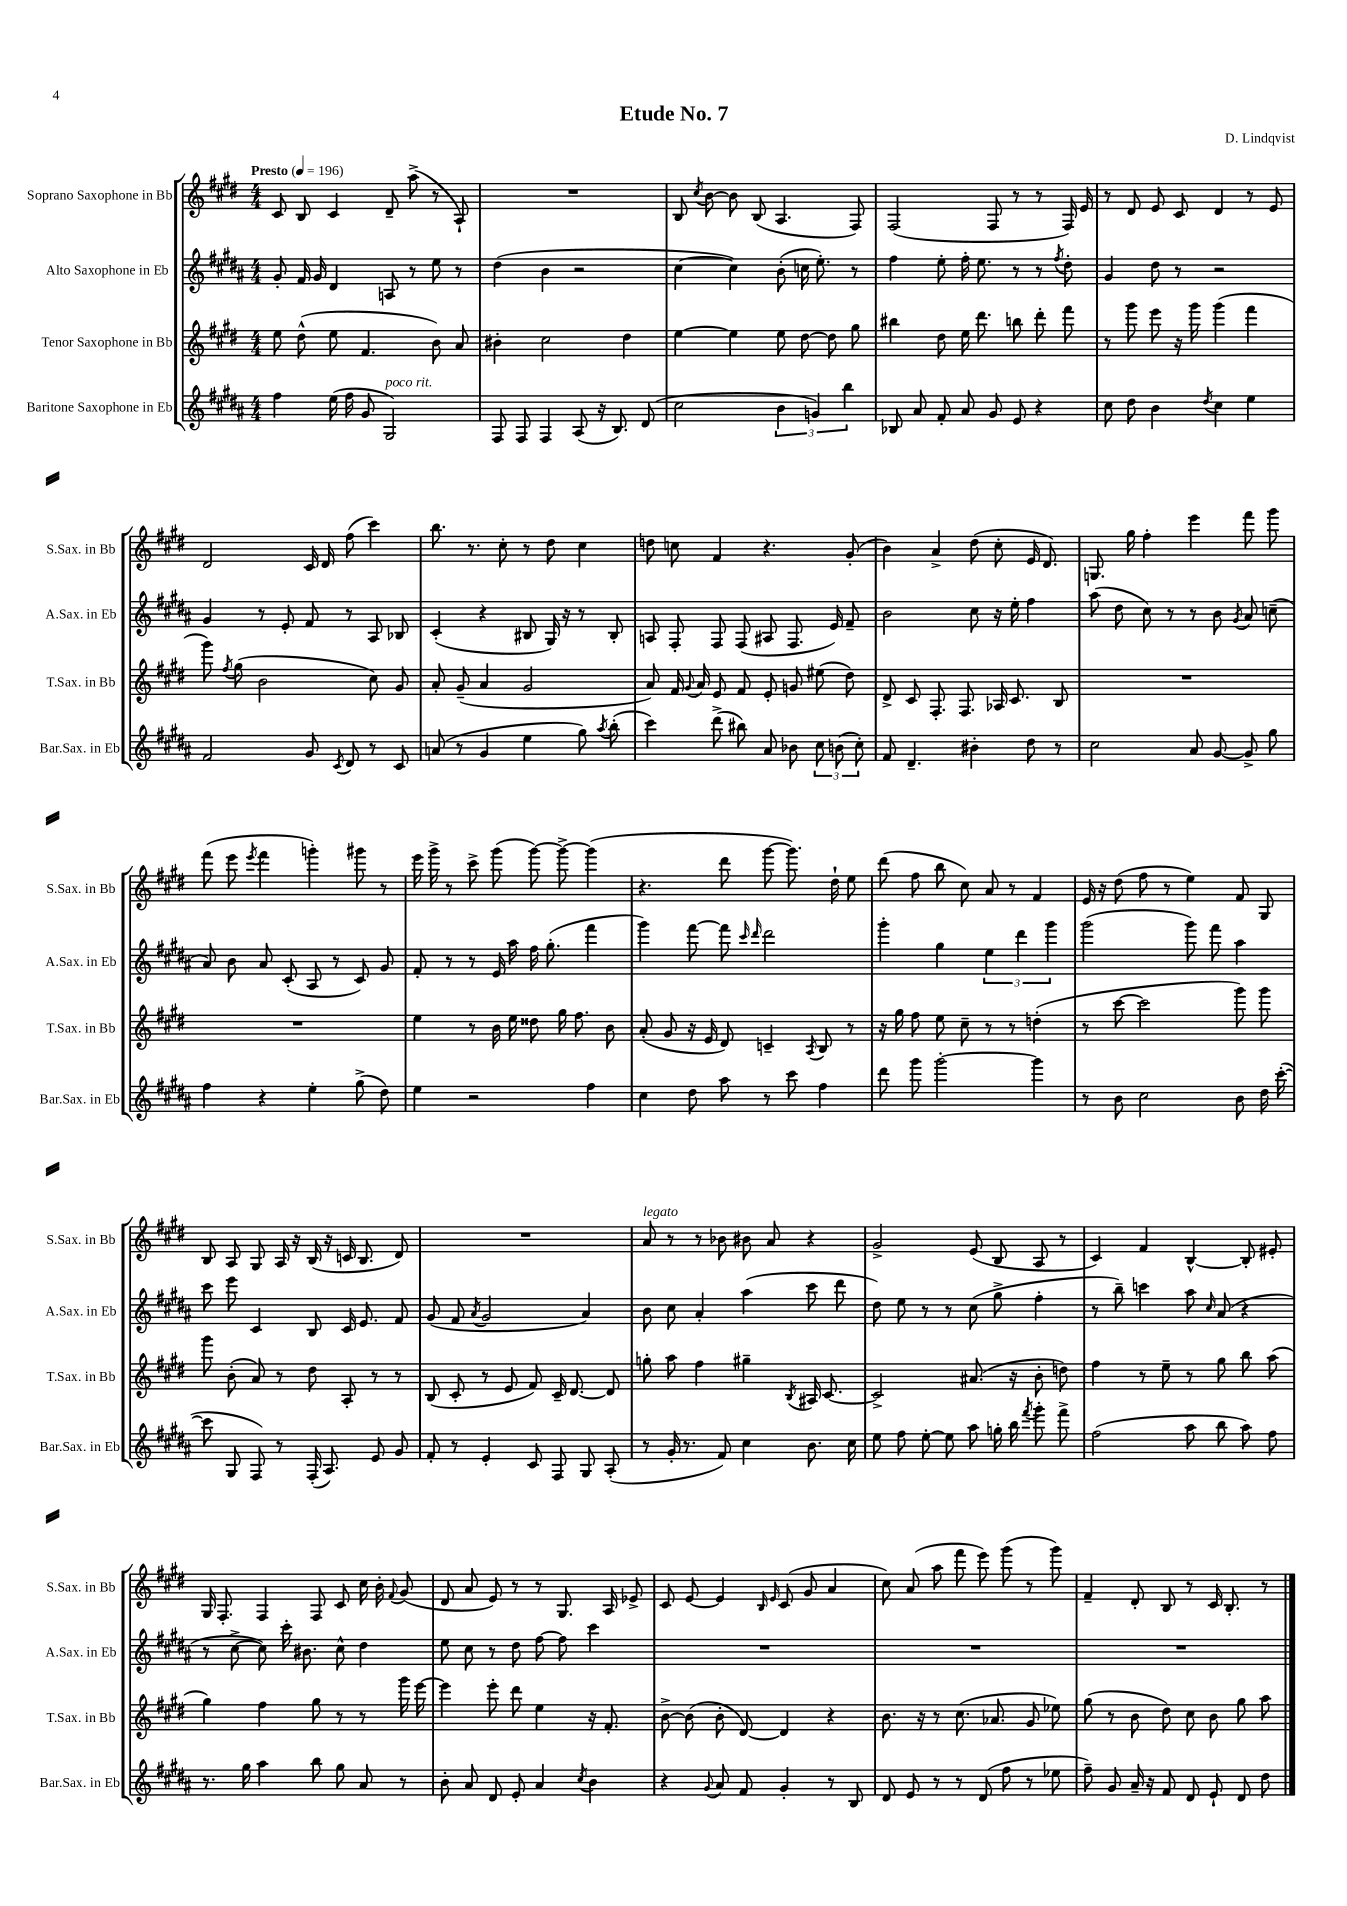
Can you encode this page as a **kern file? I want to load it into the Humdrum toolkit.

**kern	**kern	**kern	**kern
*staff4	*staff3	*staff2	*staff1
*clefG2	*clefG2	*clefG2	*clefG2
*k[f#c#g#d#a#]	*k[f#c#g#d#]	*k[f#c#g#d#a#]	*k[f#c#g#d#]
*M4/4	*M4/4	*M4/4	*M4/4
*MM196	*MM196	*MM196	*MM196
4ff#\	8ee\	8g#'/	8c#/
.	(8dd#^^\	16f#/	8B/
.	.	16g#/	.
(16ee\	8ee\	4d#/	4c#/
16ff#\	.	.	.
8g#/	4.f#/	.	.
2G#/)	.	8A/	8d#~/
.	.	8r	(8aa^\
.	8b\)	8ee\	8r
.	8a/	8r	8A`/)
=	=	=	=
8F#/	4b#'\	(4dd#\	1r
8F#/	.	.	.
4F#/	2cc#\	4b\	.
(8A#/	.	2r	.
16r	.	.	.
8.B/)	.	.	.
.	4dd#\	.	.
(8d#/	.	.	.
=	=	=	=
2cc#\	[4ee\	[4cc#\	8B/
.	.	.	8qcc#/
.	.	.	[8b\
.	4ee\]	4cc#\])	8b\]
.	.	.	(8B/
6b\	8ee\	(8b'\	4.A/
.	[8dd#\	16cc\	.
6g/)	.	.	.
.	.	8.ee'\)	.
.	8dd#\]	.	.
6bb\	.	.	.
.	8gg#\	8r	8F#/)
=	=	=	=
8B-/	4bb#\	4ff#\	(2F#/
8a#/	.	.	.
8f#'/	8dd#\	8ee'\	.
8a#/	16ee\	16ff#'\	.
.	8.ddd#\	8.ee\	.
8g#/	.	.	8F#/
8e/	8bb\	8r	8r
4r	8ddd#'\	8r	8r
.	.	8qff#/	.
.	8fff#\	8dd#'\	16F#/)
.	.	.	16e/
=	=	=	=
8cc#\	8r	4g#/	8r
8dd#\	8ggg#\	.	8d#/
4b\	8eee\	8dd#\	8e/
.	16r	8r	8c#/
.	16ggg#\	.	.
8qdd#/	.	.	.
4cc#\	(4ggg#\	2r	4d#/
4ee\	4fff#\	.	8r
.	.	.	8e/
=	=	=	=
2f#/	8ggg#\)	4g#/	2d#/
.	8qff#/	.	.
.	(8gg#\	.	.
.	2b\	8r	.
.	.	8e'/	.
8g#/	.	8f#/	16c#/
.	.	.	16d#/
8qc#/	.	.	.
8d#/	.	8r	(8ff#\
8r	8cc#\)	8A#/	4ccc#\)
8c#/	8g#/	8B-/	.
=	=	=	=
(8a/	8a'/	(4c#'/	8.bb\
8r	(8g#~/	.	.
.	.	.	8.r
4g#/	4a/	4r	.
.	.	.	8cc#'\
4ee\	2g#/	8B#/	8r
.	.	16G#/)	8dd#\
.	.	16r	.
8gg#\)	.	8r	4cc#\
8qaa#/	.	.	.
(8bb'\	.	8B#'/	.
=	=	=	=
4ccc#\)	8a/)	8A/	8dd\
.	16f#/	8F#'/	8cc\
.	8qqg#/	.	.
.	16a/	.	.
(8ddd#^\	8e/	8F#/	4f#/
8bb#\)	8f#/	(8F#/	.
8a#/	8e'/	8A#/	4.r
8b-\	8g/	8.F#/	.
12cc#\	(8ee#\	.	.
.	.	16e/)	.
(12b\	.	.	.
.	8dd#\)	8f#~/	(8g#'/
12cc#'\)	.	.	.
=	=	=	=
8f#/	8d#^/	2b\	4b\)
4.d#~/	8c#/	.	.
.	8.F#'/	.	4a^/
.	8.F#/	.	.
4b#'\	.	8cc#\	(8dd#\
.	16A-/	16r	8cc#'\
.	8.c#/	16ee'\	.
8dd#\	.	4ff#\	16e/
.	.	.	8.d#/)
8r	8B/	.	.
=	=	=	=
2cc#\	1r	(8aa#\	8.G/
.	.	8dd#\	.
.	.	.	16gg#\
.	.	8cc#\)	4ff#'\
.	.	8r	.
8a#/	.	8r	4eee\
[8g#/	.	8b\	.
.	.	8qg#/	.
8g#^/]	.	8a#/	8fff#\
8gg#\	.	(8cc~\	8ggg#\
=	=	=	=
4ff#\	1r	8a#/)	(8fff#\
.	.	8b\	8eee\
.	.	.	8qeee/
4r	.	8a#/	4fff#\
.	.	(8c#'/	.
4ee'\	.	8A#/	4ggg'\)
.	.	8r	.
(8gg#^\	.	8c#/)	8ggg#\
8dd#\)	.	8g#/	8r
=	=	=	=
4ee\	4ee\	8f#'/	16eee\
.	.	.	16ggg#^\
.	.	8r	8r
2r	8r	8r	8ccc#^\
.	16b\	16e/	(8ggg#\
.	16ee\	16aa#\	.
.	8dd##\	16ff#\	[8ggg#\)
.	.	(8.gg#'\	.
.	16gg#\	.	8ggg#^\_
.	8.ff#\	.	.
4ff#\	.	4fff#\	(4ggg#\]
.	8b\	.	.
=	=	=	=
4cc#\	(8a'/	4ggg#\)	4.r
.	8g#/	.	.
8dd#\	16r	[8fff#\	.
.	16e/	.	.
8aa#\	8d#/)	8fff#\]	8ddd#\
.	.	16qqccc#/	.
.	.	16qqddd#/	.
8r	4c~/	2ddd#\	[8ggg#\
8ccc#\	.	.	8.ggg#\])
.	8qA/	.	.
4ff#\	8B/	.	.
.	.	.	16dd#`\
.	8r	.	8ee\
=	=	=	=
8ddd#\	16r	4ggg#'\	(8ddd#\
.	16gg#\	.	.
8ggg#\	8ff#\	.	8ff#\
[2ggg#'\	8ee\	4gg#\	8bb\
.	8cc#~\	.	8cc#\)
.	8r	6ee\	8a/
.	8r	.	8r
.	.	6ddd#\	.
4ggg#\]	(4dd'\	.	4f#/
.	.	6ggg#\	.
=	=	=	=
8r	8r	(2ggg#\	16e/
.	.	.	16r
8b\	[8ccc#\	.	(8dd#\
2cc#\	2ccc#\]	.	8ff#\
.	.	.	8r
.	.	8ggg#\)	4ee\)
.	.	8fff#\	.
8b\	8ggg#\)	4aa#\	8f#/
16dd#\	8ggg#\	.	8G#/
([16ccc#'\	.	.	.
=	=	=	=
8ccc#\]	8ggg#\	8ccc#\	8B/
8G#/	(8b'\	8eee\	8A/
8F#/)	8a/)	4c#/	8G#/
8r	8r	.	16A/
.	.	.	16r
(16F#'/	8dd#\	8B/	(16B/
8.A#/)	.	.	16r
.	8A'/	16c#/	16c/
.	.	8.e/	8.B/
8e/	8r	.	.
8g#/	8r	8f#/	8d#/)
=	=	=	=
8f#'/	(8B/	(8g#/	1r
8r	8c#'/	8f#/	.
.	.	8qa#/	.
4e'/	8r	2g#/	.
.	8e/	.	.
8c#/	8f#/)	.	.
8F#/	16c#~/	.	.
.	[8.d#/	.	.
8G#/	.	4a#/)	.
(8A#'/	8d#/]	.	.
=	=	=	=
8r	8gg'\	8b\	8a/
16g#'/	8aa\	8cc#\	8r
8.r	.	.	.
.	4ff#\	4a#'/	8r
8f#/)	.	.	8b-\
4cc#\	4gg#~\	(4aa#\	8b#\
.	.	.	8a/
.	8qB/	.	.
8.b\	16A#/	8ccc#\	4r
.	[8.c#/	.	.
.	.	8ddd#\	.
16cc#\	.	.	.
=	=	=	=
8ee\	2c#^/]	8dd#\)	2g#^/
8ff#\	.	8ee\	.
[8ee'\	.	8r	.
8ee\]	.	8r	.
8aa#\	(8.a#/	(8cc#\	(8e/
16gg'\	.	8gg#^\	8B/
16bb\	16r	.	.
8qfff#/	.	.	.
8ggg#'\	8b'\	4ff#'\	8A/
8fff#^\	8dd\)	.	8r
=	=	=	=
(2ff#\	4ff#\	8r	4c#/)
.	.	8bb~\)	.
.	8r	4ccc\	4f#/
.	8ee~\	.	.
8aa#\	8r	8aa#\	[4B^^/
.	.	16qqcc#/	.
8bb\	8gg#\	(8a#/	.
8aa#\)	8bb\	4r	8B'/]
8ff#\	(8aa\	.	8e#'/
=	=	=	=
8.r	4gg#\)	8r	16G#/
.	.	.	8.F#'/
.	.	[8cc#^\	.
16gg#\	.	.	.
4aa#\	4ff#\	8cc#\])	4F#/
.	.	16ccc#'\	.
.	.	8.b#\	.
8bb\	8gg#\	.	8F#/
8gg#\	8r	8cc#^^\	8c#/
8a#/	8r	4dd#\	16cc#\
.	.	.	16b'\
.	.	.	8qqf#/
8r	16ggg#\	.	(8g#/
.	[16eee\	.	.
=	=	=	=
8b'\	4eee\]	8ee\	8d#/
8a#/	.	8cc#\	8a/
8d#/	8eee'\	8r	8e/)
8e'/	8ddd#\	8dd#\	8r
4a#/	4ee\	[8ff#\	8r
.	.	8ff#\]	8.G#/
8qcc#/	.	.	.
4b\	16r	4ccc#\	.
.	8.f#'/	.	16A/
.	.	.	8e-^/
=	=	=	=
4r	[8b^\	1r	8c#/
.	(8b\]	.	[8e/
8qqg#/	.	.	.
8a#/	8b'\	.	4e/]
8f#/	[8d#/)	.	.
.	.	.	16qqB/
.	.	.	16qqe/
4g#'/	4d#/]	.	(8c#/
.	.	.	8g#/
8r	4r	.	4a/
8B/	.	.	.
=	=	=	=
8d#/	8.b\	1r	8cc#\)
8e/	.	.	(8a/
.	16r	.	.
8r	8r	.	8aa\
8r	(8.cc#\	.	8fff#\
(8d#/	.	.	8eee\)
.	8.a-/	.	.
8ff#\	.	.	(8ggg#\
8r	8g#/	.	8r
8ee-\	8ee-\)	.	8ggg#\)
=	=	=	=
8ff#~\)	(8gg#\	1r	4f#~/
8g#/	8r	.	.
16a#~/	8b\	.	8d#'/
16r	.	.	.
8f#/	8dd#\)	.	8B/
8d#/	8cc#\	.	8r
8e`/	8b\	.	16c#/
.	.	.	8.B'/
8d#/	8gg#\	.	.
8dd#\	8aa\	.	8r
==	==	==	==
*-	*-	*-	*-
